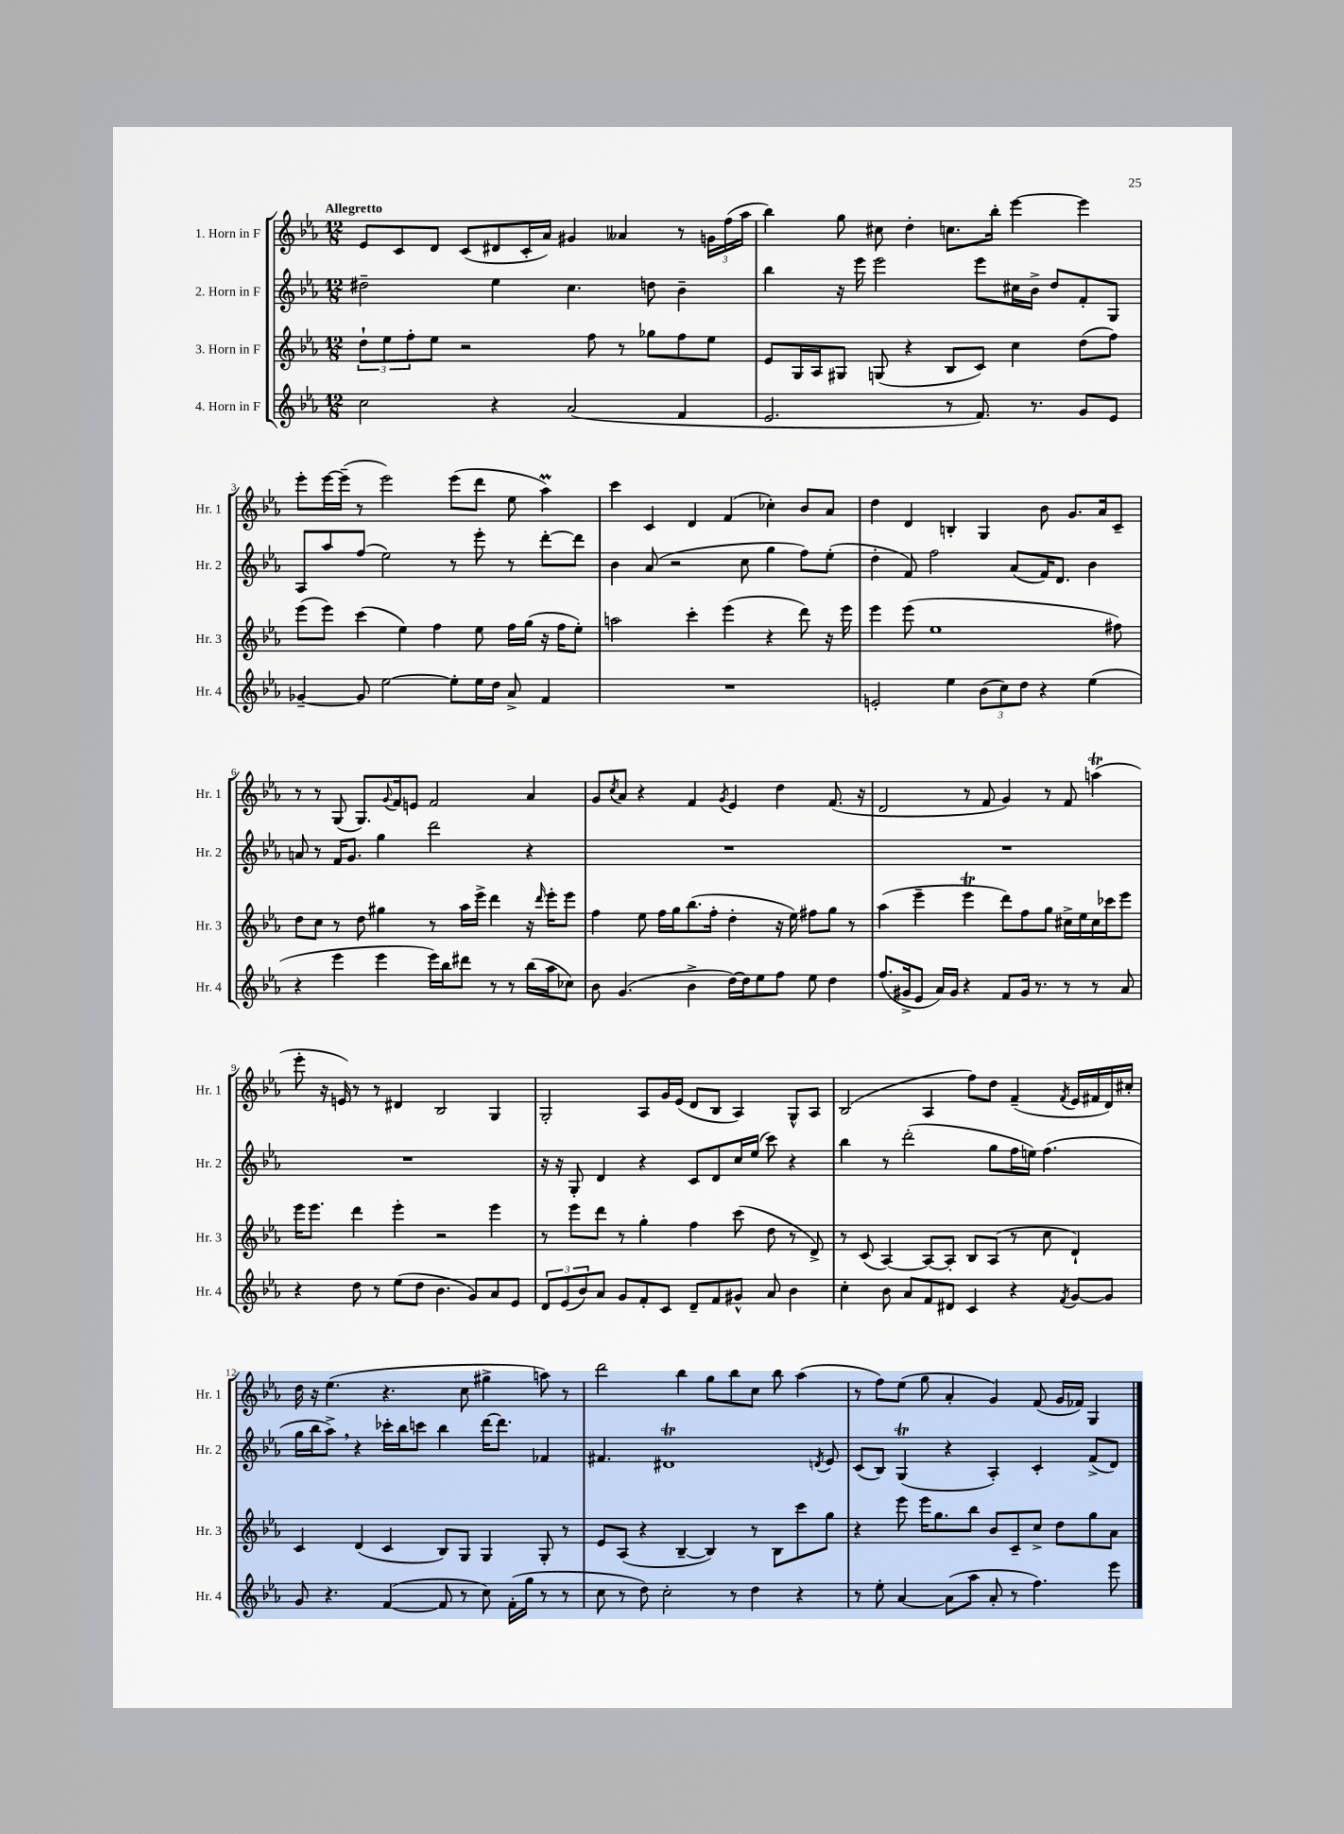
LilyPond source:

<<
\new StaffGroup <<
\new Staff = "s0" \with { instrumentName = "1. Horn in F" shortInstrumentName = "Hr. 1" } {
    \clef treble \key ees \major \numericTimeSignature \time 12/8 \tempo "Allegretto"
    ees'8 c'8 d'8 c'8( dis'8 c'16-. aes'16) gis'4 aeses'4 r8 \tuplet 3/2 { g'16 f''16( aes''16 } |
    bes''4) g''8 cis''8 d''4-. c''8. bes''16-. ees'''4~ ees'''4 |
    ees'''8-. ees'''16~ ees'''16--( r8 ees'''2) ees'''8( d'''8 ees''8 aes''4\prall) |
    c'''4 c'4 d'4 f'4( ces''4-.) bes'8 aes'8 |
    d''4 d'4 b4-. g4 bes'8 g'8. aes'16 c'8-- |
    r8 r8 g8( g8.) \appoggiatura { g'8 } f'16 e'8 f'2 aes'4 |
    g'8 \acciaccatura { c''8 } aes'8 r4 f'4 \acciaccatura { g'8 } ees'4 d''4 f'8.( r16 |
    d'2 r8 f'8 g'4) r8 f'8 a''4\trill( |
    ees'''8-. r16 e'16) r8 r8 dis'4 bes2 g4 |
    g2-. aes8 g'16 ees'16( d'8 bes8 aes4) g8-^ aes8 |
    bes2( aes4 f''8) d''8 f'4--( \acciaccatura { f'8 } ees'16 fis'16 d'16) cis''16-. |
    d''16 r16 ees''4.( r4. c''8 gis''4-> a''8) r8 |
    d'''2 bes''4 g''8 bes''8 c''8 bes''8 aes''4( |
    r8 f''8) ees''8( g''8 aes'4-. g'4) f'8( g'16 fes'16) g4 \bar "|." |
}
\new Staff = "s1" \with { instrumentName = "2. Horn in F" shortInstrumentName = "Hr. 2" } {
    \clef treble \key ees \major \numericTimeSignature \time 12/8
    dis''2-- ees''4 c''4. d''8 bes'4-- |
    bes''4 r16 ees'''16 ees'''2 ees'''8 cis''16 bes'16-> d''8 f'8-. g8 |
    aes8 aes''8 f''8( ees''2) r8 ees'''8-. r8 d'''8~-. d'''8 |
    bes'4 aes'8( r2 c''8 g''4 f''8) ees''8-.( |
    d''4-. f'8) f''2 aes'8( f'16) d'8. bes'4 |
    a'8 r8 f'16 g'8. g''4 d'''2 r4 |
    R1. |
    R1. |
    R1. |
    r16 r16 g8-. d'4 r4 c'8 d'8 c''16 ees''16( c'''8) r4 |
    bes''4 r8 d'''2-.( g''8 f''16 e''16) f''4.( |
    g''16 bes''16 aes''8->) \breathe r4 ces'''16-. bes''16 c'''8 bes''4 d'''16~ d'''8. fes'4 |
    fis'4. dis'1\trill \acciaccatura { d'8 } ees'8 |
    c'8( bes8) g4\trill( r4 aes4-.) c'4-. f'8->( d'8) \bar "|." |
}
\new Staff = "s2" \with { instrumentName = "3. Horn in F" shortInstrumentName = "Hr. 3" } {
    \clef treble \key ees \major \numericTimeSignature \time 12/8
    \tuplet 3/2 { d''8-! ees''8 f''8-. } ees''8 r2 f''8 r8 ges''8 f''8 ees''8 |
    ees'8 g16 aes16 gis8 g8( r4 bes8 c'8) c''4 d''8( f''8) |
    ees'''8( ees'''8) c'''4( ees''4) f''4 ees''8 f''16 g''16( r16 f''16 ees''8-.) |
    a''2 c'''4-. ees'''4( r4 d'''8) r16 ees'''16 |
    ees'''4 ees'''8( ees''1 fis''8) |
    d''8 c''8 r8 d''8 gis''4 r8 aes''16 ees'''16-> d'''4 r16 \grace { d'''16 } ees'''16-. ees'''8 |
    f''4 ees''8 f''16 g''16 bes''8.( f''16-. d''4-. r16 ees''16) fis''8 g''8 r8 |
    aes''4( ees'''4-- ees'''4\trill d'''8) f''8 g''8 cis''16-> ees''16 cis''16 ces'''16 ees'''8 |
    ees'''16 ees'''8. d'''4 ees'''4-. r2 ees'''4 |
    r8 ees'''8 d'''8 r8 g''4-. f''4 c'''8( d''8 r8 d'8->) |
    r8 c'8( aes4~) aes8~ aes8-. bes8 aes8( r8 c''8 d'4-!) |
    c'4 d'4( c'4 bes8) g8 g4 g8-. r8 |
    ees'8 aes8( r4 bes4~-- bes4) r8 bes8 c'''8 g''8 |
    r4 ees'''8 ees'''16 g''8. bes''8 bes'8 c'8-- c''8-> d''8 g''8 aes'8 \bar "|." |
}
\new Staff = "s3" \with { instrumentName = "4. Horn in F" shortInstrumentName = "Hr. 4" } {
    \clef treble \key ees \major \numericTimeSignature \time 12/8
    c''2 r4 aes'2( f'4 |
    ees'2. r8 f'8.) r8. g'8 ees'8 |
    ges'4~-- ges'8 ees''2~ ees''8-. ees''16 d''16 aes'8-> f'4 |
    R1. |
    e'2-. ees''4 \tuplet 3/2 { bes'8( c''8) d''8 } r4 ees''4( |
    r4 ees'''4 ees'''4 ees'''16) bes''16 dis'''8 r8 r8 bes''16( aes''16 ces''8) |
    bes'8 g'4.( bes'4-> d''16~) d''16 ees''8 f''8 ees''8 d''4 |
    f''8.( gis'16-> ees'8 aes'16) gis'16 r4 f'8 gis'16 r8. r8 r8 aes'8 |
    r4 d''8 r8 ees''8( d''8 bes'4. g'8) aes'8 ees'8 |
    \tuplet 3/2 { d'8 ees'8( bes'8) } aes'8 g'8 f'8-. c'8 d'8-- f'8 gis'8-^ aes'8 bes'4 |
    c''4-. bes'8 aes'8 f'8 dis'8 c'4 r4 \acciaccatura { f'8 } g'8~ g'8 |
    g'8 r4. f'4~( f'8 r8 c''8) f'16-.( g''16 r8 r8 |
    c''8 r8 d''8) c''2-. r8 d''4 r4 |
    r8 ees''8-. aes'4~ aes'8( aes''8 aes'8-. r8 f''4.) ees'''8 \bar "|." |
}
>>
>>
